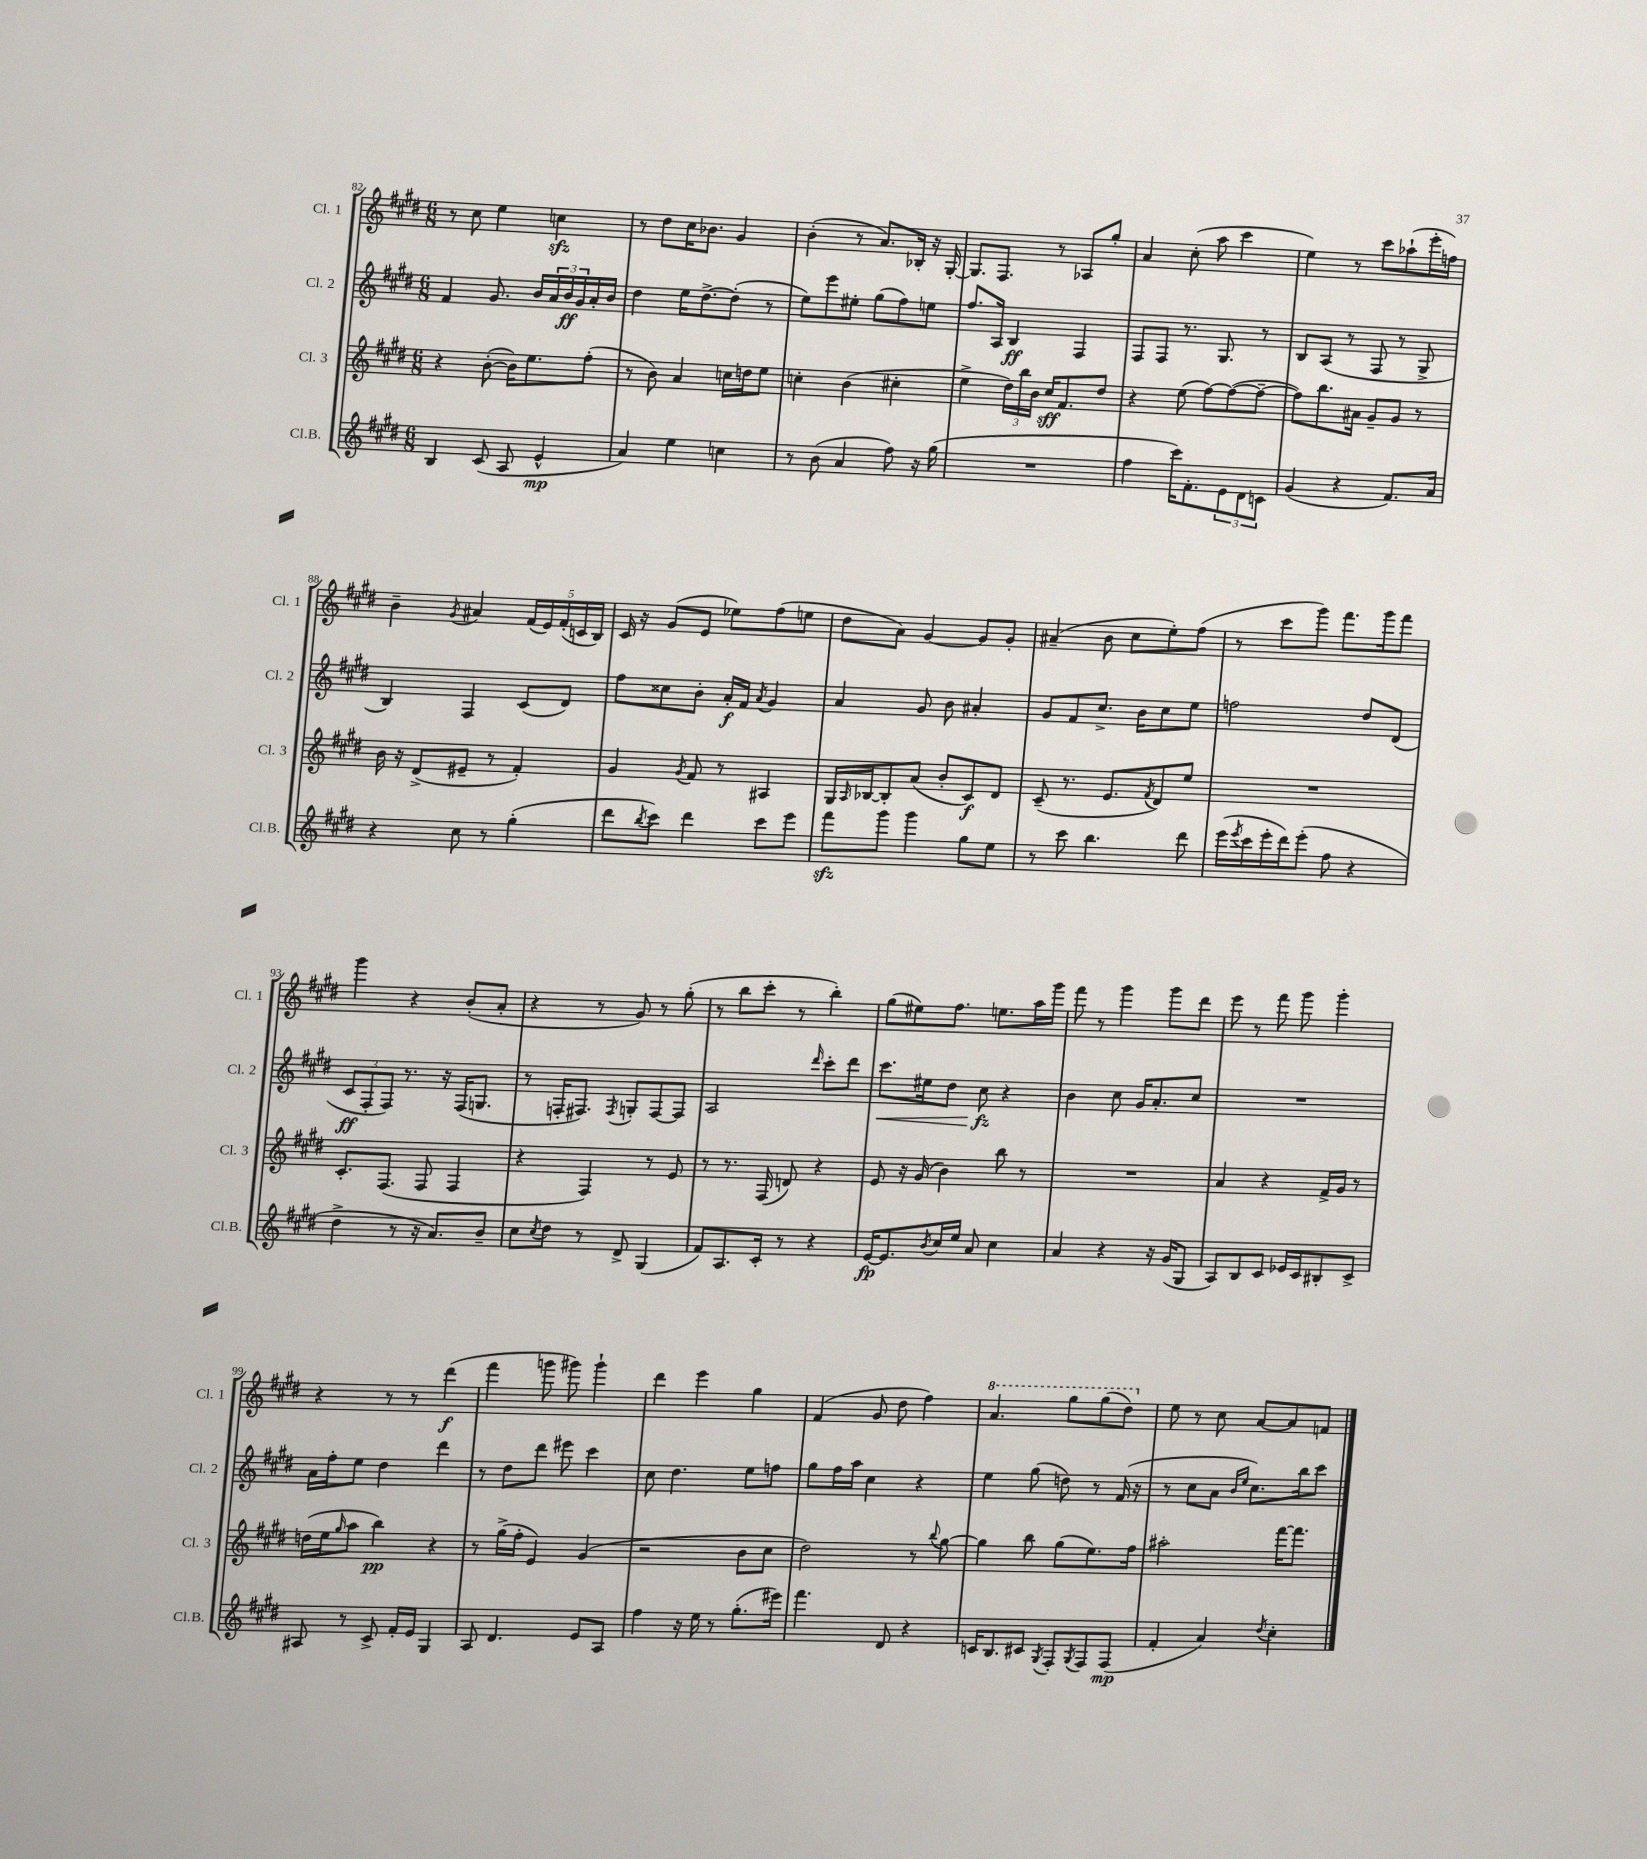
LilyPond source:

<<
\new StaffGroup <<
\new Staff = "s0" \with { instrumentName = "Cl. 1" shortInstrumentName = "Cl. 1" } {
    \clef treble \key e \major \numericTimeSignature \time 6/8
    r8 cis''8 e''4 c''4\sfz |
    r8 dis''8 cis''16 bes'8. gis'4 |
    b'4-.( r8 a'8.) bes16-. r16 gis16~-. |
    gis8. fis8. r8 aes8 gis''8-. |
    a'4 cis''8-.( a''8 cis'''4 |
    e''4) r8 cis'''8 aes''8-!( e'''16-. f''16) |
    b'4-- \acciaccatura { gis'8 } ais'4 \tuplet 5/4 { fis'16( e'16) fis'16-.( c'16 b16) } |
    cis'16 r16 gis'8( e'8 ees''8) fis''8( e''8 |
    dis''8 a'8) gis'4~ gis'8 gis'8-. |
    ais'4--( b'8 cis''8 e''8-.) fis''8( |
    r8 cis'''8 gis'''8) fis'''8. gis'''16 fis'''8 |
    gis'''4 r4 b'8-.( a'8-. |
    r4 r8 gis'8) r8 gis''8-.( |
    r8 b''8 cis'''8-. r8 b''4-.) |
    gis''8( eis''8) fis''8. e''8. a''16 gis'''16 |
    fis'''8 r8 gis'''4 gis'''8 dis'''8 |
    e'''8 r8 fis'''8 gis'''8 gis'''4-. |
    r4 r8 r8 dis'''4\f( |
    fis'''4 g'''8 gis'''8) gis'''4-! |
    dis'''4 e'''4 gis''4 |
    fis'4( gis'8 dis''8 fis''4) |
    \ottava #1 a''4. gis'''8 gis'''8( dis'''8) \ottava #0 |
    e''8 r8 cis''8 a'8~ a'8 f'8 \bar "|." |
}
\new Staff = "s1" \with { instrumentName = "Cl. 2" shortInstrumentName = "Cl. 2" } {
    \clef treble \key e \major \numericTimeSignature \time 6/8
    fis'4 gis'8. b'16 \tuplet 3/2 { a'16 b'16\ff gis'16 } a'16-. b'16 |
    dis''4 e''16 dis''8.~-> dis''8-.( r8 |
    e''8) e'''8 eis''8-. gis''8( fis''8) e''8 |
    fis''8. a16 b4\ff fis4 |
    fis8 fis8 r8. gis8. r8 |
    b8 a8( r8 fis8 r8 gis8-> |
    b4) fis4 cis'8( dis'8) |
    fis''8 cisis''8 b'8-. a'16-.\f fis'16 \acciaccatura { a'8 } gis'4 |
    a'4 gis'8 b'8 ais'4-. |
    gis'8 fis'8 cis''8.-> b'16 cis''8 e''8 |
    f''2 dis''8 dis'8( |
    \tuplet 3/2 { cis'8\ff fis8-. fis8) } r8. r16 fis16( g8. |
    r8 f16-. fis8.) \acciaccatura { fis8 } g8-. fis8~ fis8 |
    a2 \grace { dis'''16 } cis'''8-. dis'''8 |
    cis'''8.\< eis''16 dis''8 cis''8\fz\! r4 |
    b'4 cis''8 gis'16 a'8.-. cis''8 |
    R2. |
    a'16 fis''16-. e''8 dis''4 dis'''4 |
    r8 dis''8 dis'''8 eis'''8 cis'''4 |
    cis''8 dis''4. e''8 f''8 |
    gis''8 fis''16 a''16 cis''4 r4 |
    e''4 gis''8( d''8) r8 fis'16( r16 |
    r8 cis''8 a'8 \grace { b'16 e''16 } cis''8.) b''16 cis'''8 \bar "|." |
}
\new Staff = "s2" \with { instrumentName = "Cl. 3" shortInstrumentName = "Cl. 3" } {
    \clef treble \key e \major \numericTimeSignature \time 6/8
    r4 b'8~-.( b'16) e''8. fis''8-.( |
    r8 b'8) a'4 c''16 d''16 e''8 |
    c''4-. b'4( cis''4-. |
    e''4-> \tuplet 3/2 { dis''16) b''16 b'16 } cis''16\sff fis'8. dis''8 |
    r4 e''8( fis''8~) fis''8~( fis''8~-- |
    fis''8) b''8. ais'16 gis'8-- gis'8 r8 |
    b'16 r16 dis'8->( eis'8-- r8 fis'4-.) |
    gis'4 \acciaccatura { gis'8 } fis'8 r8 ais4 |
    gis16 \grace { a16 } bes16~ bes8-. a'8( b'8-. cis'8\f) dis'8 |
    cis'8--( r8. e'8. \acciaccatura { fis'8 } dis'8) e''8 |
    R2. |
    cis'8.-. fis8.( fis8 fis4 |
    r4 fis4) r8 e'8 |
    r8 r8. fis16( d'8) r4 |
    e'8 r16 gis'16( b'4) b''8 r8 |
    R2. |
    a'4 r4 fis'16-> gis'16 r8 |
    d''16( e''16 \grace { gis''16 } a''8 b''4\pp) r4 |
    r8 gis''16->( fis''16-. e'4) gis'4( |
    r2 b'8 cis''8 |
    dis''2) r8 \appoggiatura { b''8 } gis''8~ |
    gis''4 b''8 gis''8( e''8.) fis''16 |
    ais''2-. fis'''16~ fis'''8. \bar "|." |
}
\new Staff = "s3" \with { instrumentName = "Cl.B." shortInstrumentName = "Cl.B." } {
    \clef treble \key e \major \numericTimeSignature \time 6/8
    b4 cis'8( a8 e'4-^\mp |
    a'4) e''4 c''4 |
    r8 b'8( a'4 fis''8) r16 gis''16( |
    R2. |
    fis''4 cis'''16) fis'8.-. \tuplet 3/2 { e'8 dis'8 c'8 } |
    gis'4( r4 fis'8.) a'16 |
    r4 cis''8 r8 gis''4-.( |
    dis'''8 \acciaccatura { b''8 } cis'''8) dis'''4 cis'''8 e'''8 |
    fis'''8\sfz gis'''8 gis'''4 gis''8 e''8 |
    r8 cis'''8 b''4. dis'''8 |
    e'''16( \acciaccatura { e'''8 } cis'''16 e'''16-. dis'''16) e'''8-.( fis''8 r4 |
    dis''4-> r8 r16 a'8.) b'8-- |
    cis''8 \acciaccatura { cis''8 } dis''8 r8 dis'8-> gis4( |
    fis'8) a8. cis'16-. r8 r4 |
    e'16~\fp e'8. \acciaccatura { b'8 } cis''16 e''16 a'8 cis''4 |
    a'4 r4 r16 gis'16( gis8 |
    a8) b8 cis'8 ees'16 cis'16 bis8-. cis'8-> |
    ais8 r8 cis'8-> fis'16-. e'16 gis4 |
    a8 dis'4. e'8 a8 |
    fis''4 r16 e''16 r8 gis''8.-.( eis'''16) |
    fis'''4. dis'8 r4 |
    c'16 b8. cis'8 \acciaccatura { gis8 } fis8-. \acciaccatura { gis8 } fis8 fis8\mp( |
    fis'4-. a'4) \acciaccatura { dis''8 } cis''4-. \bar "|." |
}
>>
>>
\layout { \context { \Score currentBarNumber = #82 } }
